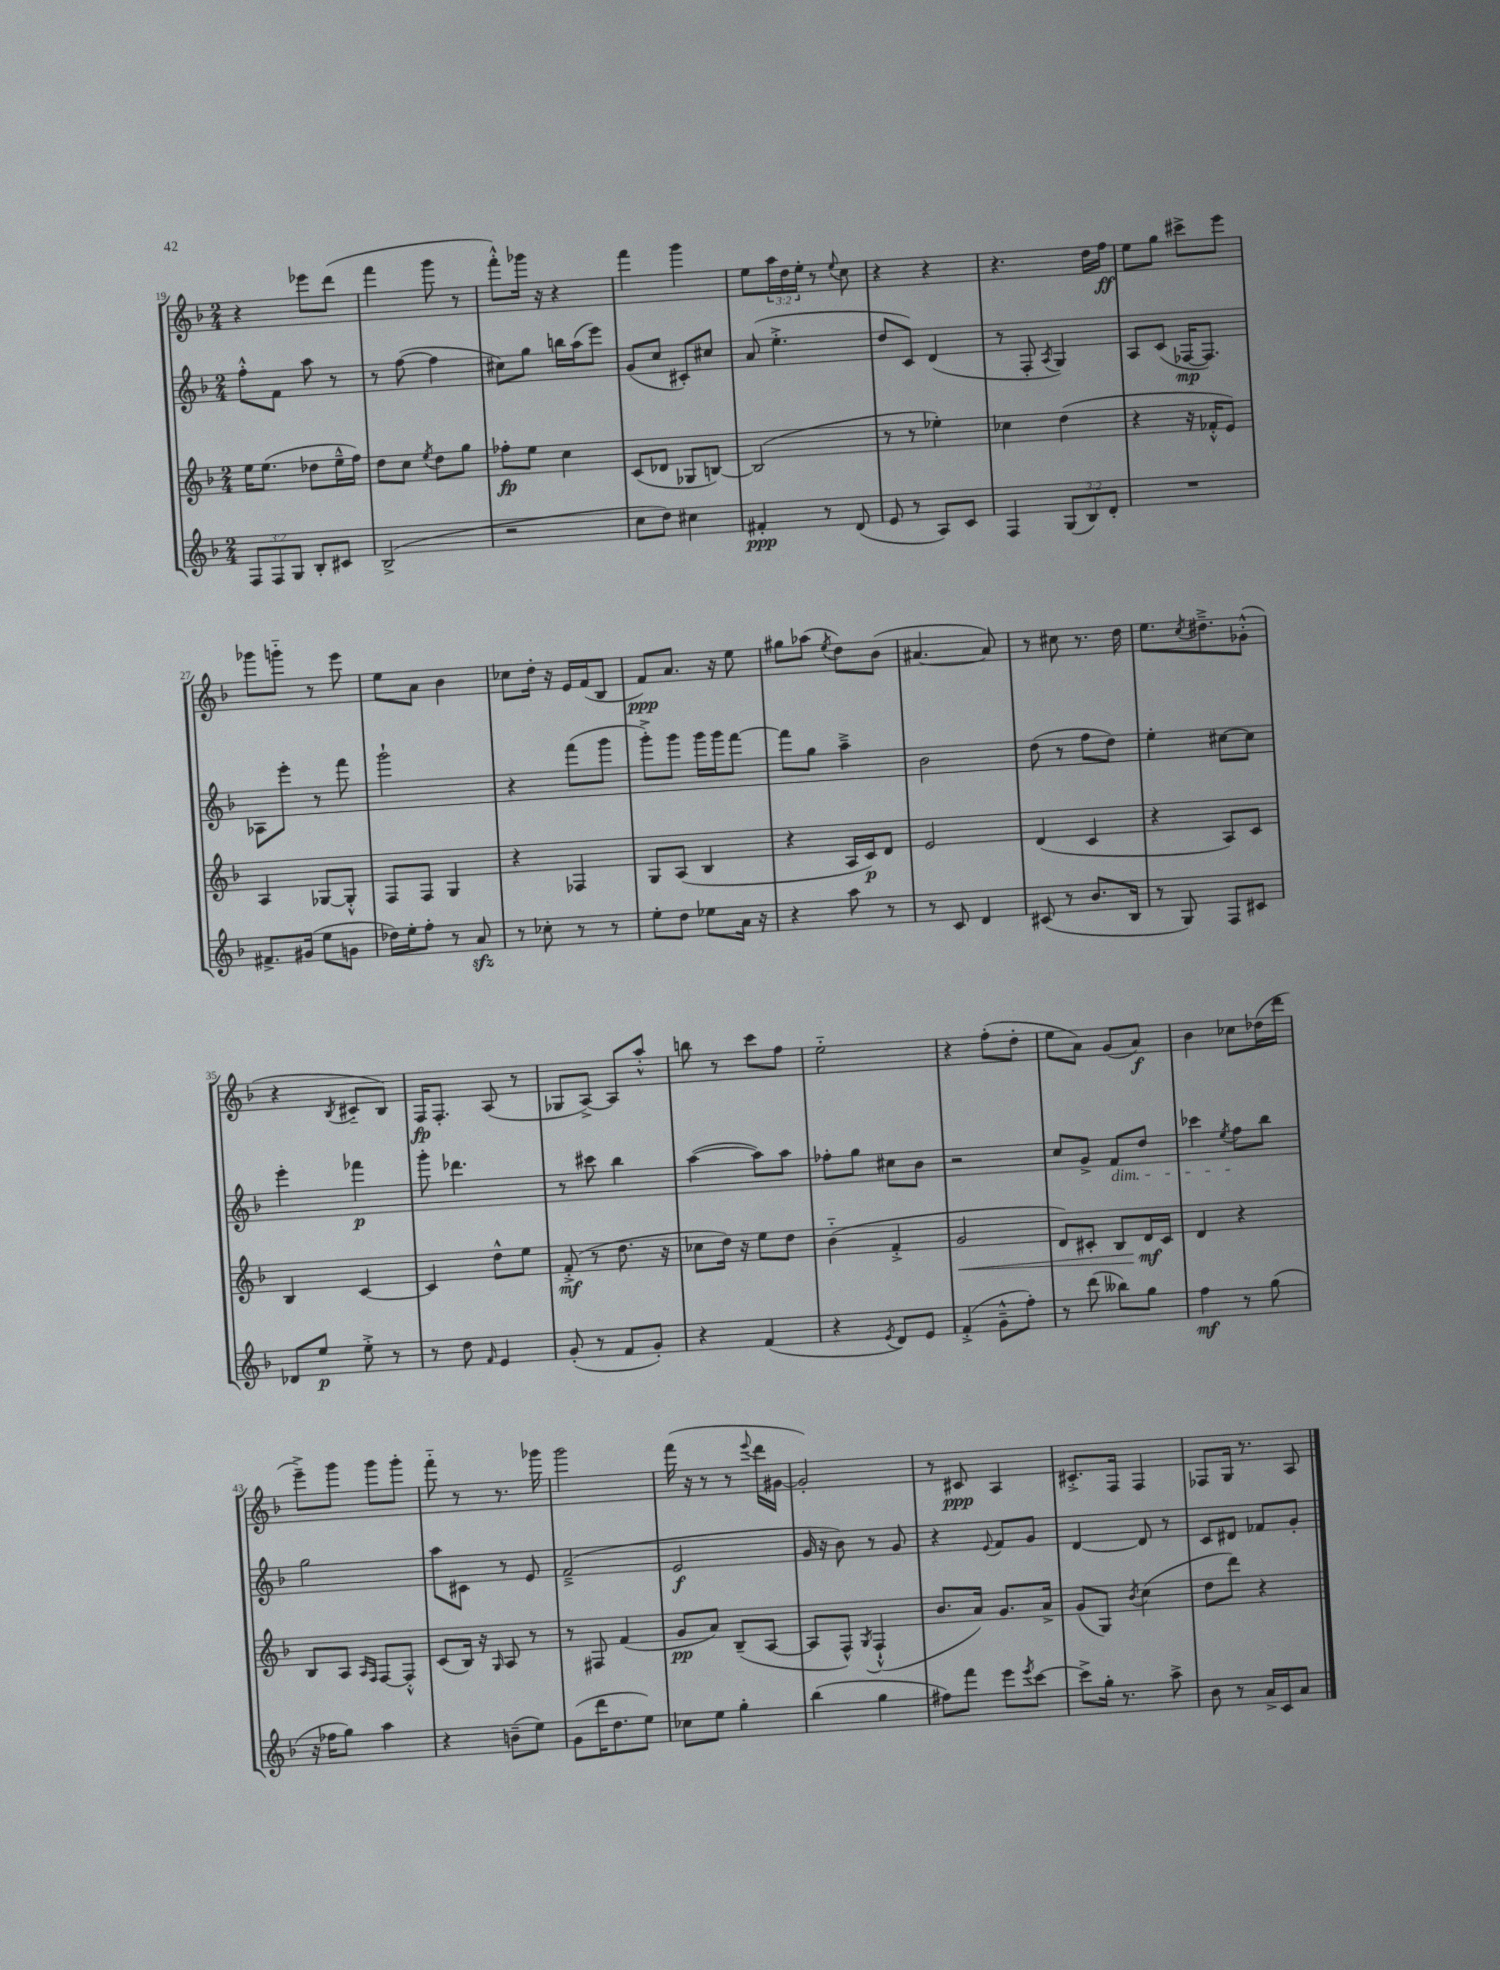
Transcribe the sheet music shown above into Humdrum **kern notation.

**kern	**kern	**kern	**kern
*staff4	*staff3	*staff2	*staff1
*clefG2	*clefG2	*clefG2	*clefG2
*k[b-]	*k[b-]	*k[b-]	*k[b-]
*M2/4	*M2/4	*M2/4	*M2/4
12F/L	16ee\LK	8ff'^^\L	4r
.	(8.ee\J	.	.
12F/	.	.	.
.	.	8f\J	.
12G/J	.	.	.
8B-'/L	8dd-\L	8aa\	8eee-\L
8c#/J	16ee~^^\L	8r	(8ddd\J
.	16ff\JJ)	.	.
=	=	=	=
(2B-^/	8dd\L	8r	4fff\
.	8cc\J	([8ff\	.
.	8qee/	.	.
.	8dd\L	4ff\]	8ggg\
.	8gg\J	.	8r
=	=	=	=
2r	8ff-'\L	8cc#\L)	8fff'^^\L)
.	8ee\J	8gg\J	16ggg-\Jk
.	.	.	16r
.	4cc\	16bb\LL	4r
.	.	(16aa\J	.
.	.	8eee\J)	.
=	=	=	=
8cc\L	(8c/L	(8g/L	4fff\
8dd\J)	8d-/J	8cc/J	.
4cc#\	8G-/L	8c#'/L)	4ggg\
.	[8B/J)	8cc#/J	.
=	=	=	=
4f#'/	(2B/]	(8a/	8ee\L
.	.	4.ee'^\	24aa\L
.	.	.	24dd\
.	.	.	24ee'\JJ
8r	.	.	8r
.	.	.	8qqee/
(8d/	.	.	8cc\
=	=	=	=
8e/	8r	8dd/L	4r
8r	8r	8c/J)	.
8A/L)	4ee-'\)	(4d/	4r
8c/J	.	.	.
=	=	=	=
4F/	4cc-\	8r	4.r
.	.	8F'/	.
.	.	8qA/	.
(12G/L	(4dd\	4G/)	.
12B-/)	.	.	.
.	.	.	16dd\LL
12d'/J	.	.	.
.	.	.	16ff\JJ
=	=	=	=
2r	4r	8A/L	8ee\L
.	.	(8c/J	8gg\J
.	16r	[16F-/LK	8ccc#^\L
.	16f-'^^/LK	8.F-/]J)	.
.	8e/J)	.	8eee\J
=	=	=	=
8.f#^/L	4A/	8A-\L	8ggg-\L
.	.	8eee'\J	8ggg'~\J
(16g#/Jk	.	.	.
8ee\L	[8G-/L	8r	8r
8g\J	8G-'^^/]J	8fff\	8eee\
=	=	=	=
16dd-\LL)	8F/L	2ggg`\	8ee\L
16ee'\J	.	.	.
8ff'\J	8F/J	.	8a\J
8r	4G/	.	4b-\
8a/	.	.	.
=	=	=	=
8r	4r	4r	8cc-\L
8cc-'\	.	.	16dd'\Jk
.	.	.	16r
8r	4F-/	(8fff\L	16e/LL
.	.	.	(16f/J
8r	.	8ggg\J	8B-/J
=	=	=	=
8ee'\L	8G/L	8ggg'^\L)	8f/L)
8dd\J	(8A/J	8ggg\J	8.a/J
8ee-\L	4B-/	16ggg\LL	.
.	.	16ggg\J	16r
16a\Jk	.	[8fff\J	8ee\
16r	.	.	.
=	=	=	=
4r	4r	8fff\]L	8gg#\L
.	.	8gg\J	(8aa-\J
.	.	.	8qee/
8aa\	16A/LL	4aa~^\	8dd\L)
.	16c/J)	.	.
8r	8d/J	.	(8b-\J
=	=	=	=
8r	2e/	2b-\	[4.a#/
8c/	.	.	.
4d/	.	.	.
.	.	.	8a#/])
=	=	=	=
(8c#/	(4d/	(8dd\	8r
8r	.	8r	8cc#\
8.b-/L	4c/	8ff\L	8.r
.	.	8dd\J)	.
16B-/Jk	.	.	16dd\
=	=	=	=
8r	4r	4ee'\	8.ee\L
8G/)	.	.	.
.	.	.	8qcc/
.	.	.	8.dd#~^\
8F/L	8A/L)	[8cc#\L	.
8c#/J	8c/J	8cc#\]J	(8g-'^^\J
=	=	=	=
8d-/L	4B-/	4eee'\	4r
8ee/J	.	.	.
.	.	.	8qB-/
8ee'^\	[4c/	4fff-\	8c#'~/L
8r	.	.	8B-/J)
=	=	=	=
8r	4c/]	8ggg'\	16F/LK
.	.	.	8.F'/J
8dd\	.	4.ddd-\	.
16qqf/	.	.	.
4e/	8dd^^\L	.	(8A/
.	8ee\J	.	8r
=	=	=	=
(8g'/	(8f'^/	8r	8G-/L
8r	8r	8ccc#\	[8A^/J)
8f/L	8.dd\	4bb-\	8A/]L
8g'/J)	.	.	8aa'^^/J
.	16r	.	.
=	=	=	=
4r	8cc-\L	([4aa\	8bb\
.	16dd\Jk)	.	8r
.	16r	.	.
(4f/	8ee\L	8aa\]L)	8ccc\L
.	8dd\J	8aa\J	8ff\J
=	=	=	=
4r	(4b-'~\	8ff-'\L	2ee'~\
.	.	8gg\J	.
8qe/	.	.	.
8d/L)	4f'^/	8cc#\L	.
8e/J	.	8b-\J	.
=	=	=	=
(4f'^/	2g/	2r	4r
8g~^^\L	.	.	(8ff'\L
8ff'\J)	.	.	8dd'\J
=	=	=	=
8r	8d/L)	8cc/L	8ee\L
(8ddd\	8c#'/J	8g^/J	8a\J)
8bb--\L)	8B-/L	8f/L	(8g/L
8gg\J	16d/L	8dd/J	8a/J)
.	16c#/JJ	.	.
=	=	=	=
4ff\	4d/	4ccc-\	4b-\
.	.	8qee/	.
8r	4r	8ff\L	8cc-\L
(8gg\	.	8bb-\J	(16dd-\L
.	.	.	16ddd\JJ
=	=	=	=
16r	8B-/L	2gg\	8eee~^\L)
16ff-\LK	.	.	.
8gg\J)	8A/J	.	8ggg\J
.	16qqA/LL	.	.
.	16qqF/JJ	.	.
4aa\	[8F/L	.	8ggg\L
.	8F'^^/]J	.	8ggg'\J
=	=	=	=
4r	(8c/L	8aa\L	8fff'~\
.	16B-/Jk)	8c#\J	8r
.	16r	.	.
.	16qqG/	.	.
(8b~\L	8A/	8r	8.r
8ee\J)	8r	8e/	.
.	.	.	16ggg-\
=	=	=	=
(8g\L	8r	(2f~^/	2ggg\
16ddd\K	8F#/	.	.
8.dd\	.	.	.
.	(4f/	.	.
8ee\J)	.	.	.
=	=	=	=
8cc-\L	8g/L	2e/	(16fff\
.	.	.	16r
8ee\J	8a/J)	.	8r
4gg'\	(8B-~/L	.	8r
.	.	.	8qqeee/
.	[8A/J	.	16ddd\LL
.	.	.	[16g#\JJ
=	=	=	=
(4bb-\	8A/]L	16g/	2g#'/])
.	.	16r	.
.	8F^^/J)	8b-\)	.
.	8qG/	.	.
4gg\	(4F`^^/	8r	.
.	.	8g/	.
=	=	=	=
8ff#\L)	8.b-/L	4r	8r
8fff\J	.	.	8c#/
.	16a/Jk)	.	.
.	.	8qqe/	.
8eee\L	8.g/L	8f/L	4A/
8qeee/	.	.	.
[8ccc\J	.	8g/J	.
.	16a^/Jk	.	.
=	=	=	=
8ccc^\]L	(8g/L	[4d/	8.c#'^/L
16gg'\Jk	8G/J)	.	.
8.r	.	.	16F/Jk
.	8qb-/	.	.
.	(4cc\	8d/]	4F/
8aa^\	.	8r	.
=	=	=	=
8b-\	8dd\L	8c/L	8F-/L
8r	8ddd\J)	8d#/J	16G/Jk
.	.	.	8.r
16a^/LL	4r	8f-/L	.
16c/J	.	.	.
8a/J	.	8g'/J	8A/
==	==	==	==
*-	*-	*-	*-
